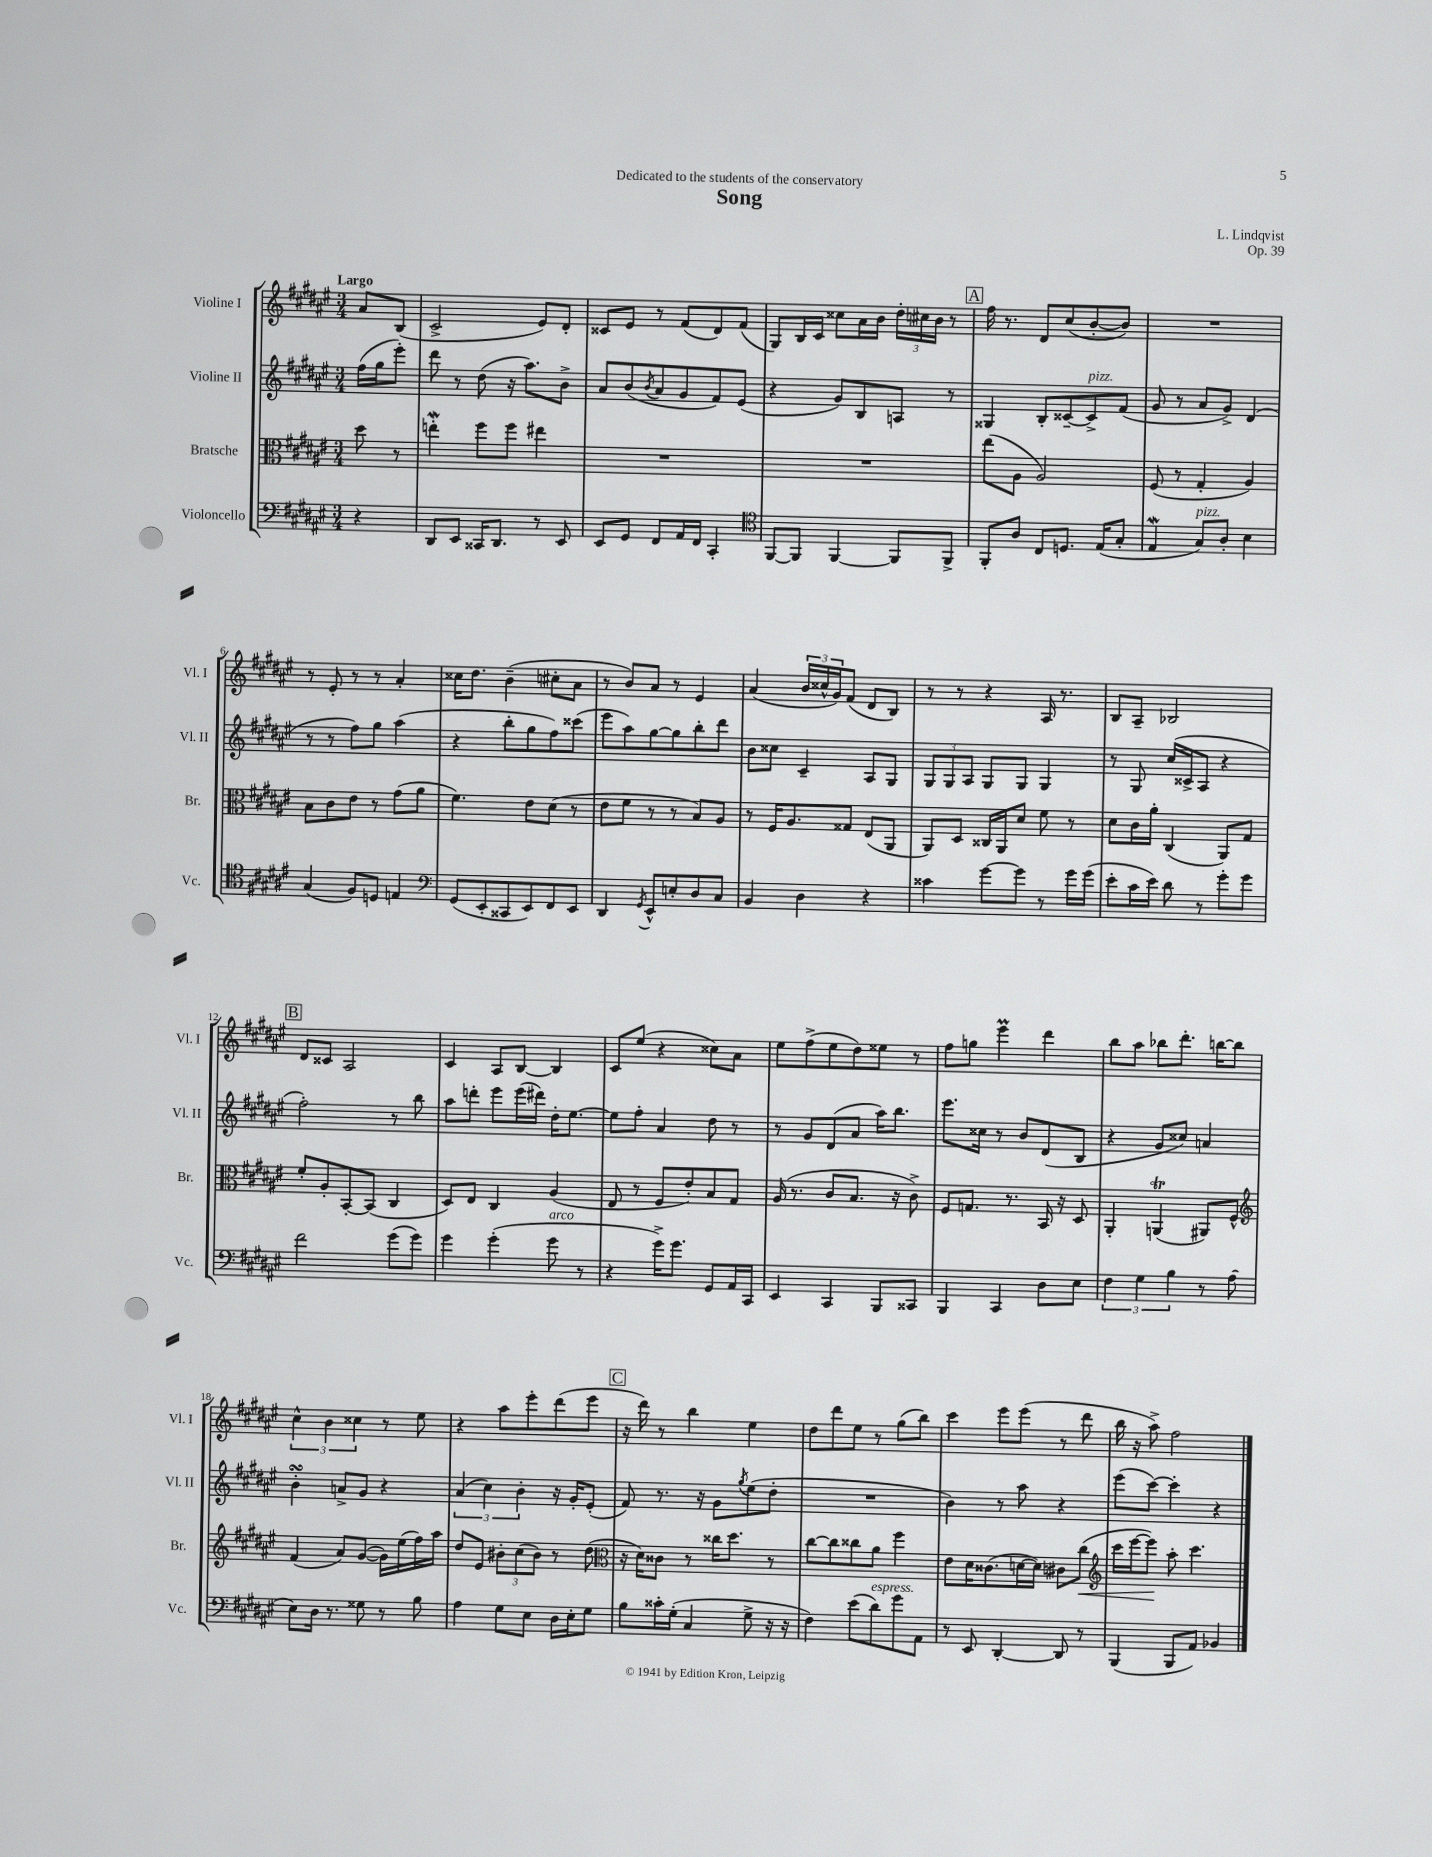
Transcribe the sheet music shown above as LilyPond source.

\header { title = "Song" composer = "L. Lindqvist" dedication = "Dedicated to the students of the conservatory" opus = "Op. 39" }
<<
\new StaffGroup <<
\new Staff = "s0" \with { instrumentName = "Violine I" shortInstrumentName = "Vl. I" } {
    \clef treble \key fis \major \numericTimeSignature \time 3/4 \partial 4 \tempo "Largo"
    ais'8 b8( |
    cis'2-> eis'8) dis'8-. |
    cisis'8 eis'8 r8 fis'8( dis'8) fis'8( |
    gis8) b16 cis'16 cisis''8 ais'16 b'16 \tuplet 3/2 { dis''16-. cis''16 b'16 } r8 |
    \mark \markup { \box "A" } fis''16 r8. dis'8 cis''8( b'8~-. b'8) |
    R2. |
    r8 eis'8-. r8 r8 ais'4-. |
    cisis''16 dis''8. b'4--( cis''8-. ais'8 |
    r8 b'8) ais'8 r8 eis'4 |
    ais'4( \tuplet 3/2 { b'16 cisis''16-^ gis'16) } fis'8( dis'8 b8) |
    r8 r8 r4 ais16 r8. |
    b8 ais8-- bes2 |
    \mark \markup { \box "B" } dis'8 cisis'8 ais2 |
    cis'4 ais8 b8~ b4 |
    cis'8 eis''8( r4 cisis''8) ais'8 |
    eis''8 fis''8->( eis''8 dis''8) eisis''8 r8 |
    fis''8 g''8 eis'''4\prall dis'''4 |
    b''8 ais''8 bes''8 dis'''8.-. b''16~ b''8 |
    \tuplet 3/2 { cis''4-^ b'4 cisis''4 } r8 eis''8 |
    r4 ais''8 eis'''8-. dis'''8( eis'''8 |
    \mark \markup { \box "C" } r16 dis'''16) r8 b''4 eis''4 |
    dis''8 dis'''8 eis''8 r8 gis''8( b''8) |
    cis'''4 eis'''8 eis'''8( r8 dis'''8 |
    b''16 r16 ais''8->) fis''2 \bar "|." |
}
\new Staff = "s1" \with { instrumentName = "Violine II" shortInstrumentName = "Vl. II" } {
    \clef treble \key fis \major \numericTimeSignature \time 3/4 \partial 4
    fis''16( gis''16 eis'''8-.) |
    dis'''8 r8 dis''8( r16 ais''8.) b'8-> |
    ais'8 b'8( \acciaccatura { b'8 } ais'8 gis'8 fis'8) eis'8( |
    r4 gis'8) b8 a8 r8 |
    \mark \markup { \box "A" } gisis4 b8-. cisis'8~-- cisis'8->^\markup { \italic "pizz." } fis'8( |
    gis'8 r8 ais'8 gis'8->) dis'4( |
    r8 r8 fis''8) gis''8 ais''4( |
    r4 b''8-. gis''8 fis''8) cisis'''8( |
    eis'''8 ais''8) gis''8~ gis''8 b''8-. dis'''8 |
    b'8 cisis''8 cis'4-- ais8 gis8 |
    \tuplet 3/2 { gis8 gis8 ais8 } gis8 gis8 gis4 |
    r8 gis8 cis''16( cisis'16-> ais8 r4 |
    \mark \markup { \box "B" } fis''2-.) r8 b''8 |
    ais''8 d'''8-. eis'''8 eis'''16( dis'''16) dis''16-. eis''8.~ |
    eis''8 fis''8-. ais'4 dis''8 r8 |
    r8 gis'8 dis'8( ais'8 ais''16) b''8. |
    eis'''8. cisis''16 r8 b'8 dis'8( b8 |
    r4 gis'8 cisis''8) a'4 |
    b'4-.\turn a'8-> gis'8 r4 |
    \tuplet 3/2 { ais'4( cis''4) b'4-. } r16 gis'16-. eis'8-.( |
    \mark \markup { \box "C" } fis'8) r8. r16 gis'8 \acciaccatura { gis''8 } eis''8( dis''8-. |
    R2. |
    b'4) r8 ais''8 r4 |
    eis'''8( cis'''8~) cis'''4-. r4 \bar "|." |
}
\new Staff = "s2" \with { instrumentName = "Bratsche" shortInstrumentName = "Br." } {
    \clef alto \key fis \major \numericTimeSignature \time 3/4 \partial 4
    dis''8 r8 |
    e''4-.\mordent fis''8 fis''8 eis''4 |
    R2. |
    R2. |
    \mark \markup { \box "A" } eis''8( ais8 ais2) |
    fis8( r8 gis4-. ais4) |
    b8 cis'8 eis'8 r8 gis'8( ais'8 |
    fis'4.) eis'8 dis'8( r8 |
    eis'8 fis'8 r8 r8 b8) ais8 |
    r8 fis16 ais8. gisis8 eis8( ais,8 |
    ais,8) dis8 cisis16 ais,16 dis'8 fis'8 r8 |
    dis'8 cis'16 ais'16-. cis4( ais,8) gis8 |
    \mark \markup { \box "B" } fis'8-. ais8-. b,8~-. b,8( cis4 |
    dis8) eis8 cis4 ais4( |
    eis8 r8 fis8 eis'8-.) b8 gis8 |
    ais16( r8. cis'8 b8. r16 cis'8->) |
    fis8 g8. r8. b,16 r16 dis8 |
    ais,4-. a,4\trill( ais,8) fis8-^ |
    \clef treble fis'4( ais'8) gis'8~( gis'16) eis''16( fis''16) ais''16 |
    dis''8 eis'8 \tuplet 3/2 { bis'8-. cis''8( bis'8) } r8 dis''8( |
    \mark \markup { \box "C" } \clef alto r16 dis'16) cisis'8 r8 cisis''16 dis''8. r8 |
    cis''8~ cis''8 cisis''8 ais'8 fis''4 |
    eis'8 dis'16 cisis'8.( d'16~ d'16) cis'8 cis''8\<( |
    \clef treble cis'''16 eis'''16~ eis'''8\!) ais''8-. cis'''4. \bar "|." |
}
\new Staff = "s3" \with { instrumentName = "Violoncello" shortInstrumentName = "Vc." } {
    \clef bass \key fis \major \numericTimeSignature \time 3/4 \partial 4
    r4 |
    dis,8 eis,8 cisis,16 dis,8. r8 eis,8 |
    eis,8 gis,8 fis,8 ais,16 fis,16 cis,4-. |
    \clef tenor fis,8~ fis,8 fis,4~ fis,8 fis,8-> |
    \mark \markup { \box "A" } fis,8-. ais8 cis8 d8. eis16( gis8-. |
    eis4\mordent gis8^\markup { \italic "pizz." }) ais8-. b4 |
    gis4( fis8) d8 e4 |
    \clef bass gis,8( eis,8-. cisis,8 eis,8) fis,8 eis,8 |
    dis,4 \acciaccatura { gis,8 } eis,8-^ e8-. dis8 cis8 |
    b,4 dis4 r4 |
    cisis'4 gis'8~ gis'8 r8 gis'16 gis'16( |
    eis'8-. cis'16 eis'16) dis'8 r8 gis'8-. gis'8 |
    \mark \markup { \box "B" } fis'2 gis'8( gis'8) |
    gis'4 gis'4-.( gis'8^\markup { \italic "arco" } r8 |
    r4 gis'16->) gis'8. gis,8 ais,16 cis,16 |
    eis,4 cis,4 b,,8 cisis,8 |
    b,,4 cis,4 dis8 eis8 |
    \tuplet 3/2 { fis4 gis4 b4 } r8 ais8( |
    eis8) dis16 r8. gisis8 r8 b8 |
    ais4 gis8 eis8 dis16 eis16-. gis8 |
    \mark \markup { \box "C" } b8 cisis'16-. gis16-.( cis4 gis8-> r16 r16 |
    fis4) eis'8( dis'8^\markup { \italic "espress." }) gis'8 ais,8 |
    r8 eis,8 dis,4~-. dis,8 r8 |
    b,,4( b,,8 ais,8) bes,4 \bar "|." |
}
>>
>>
